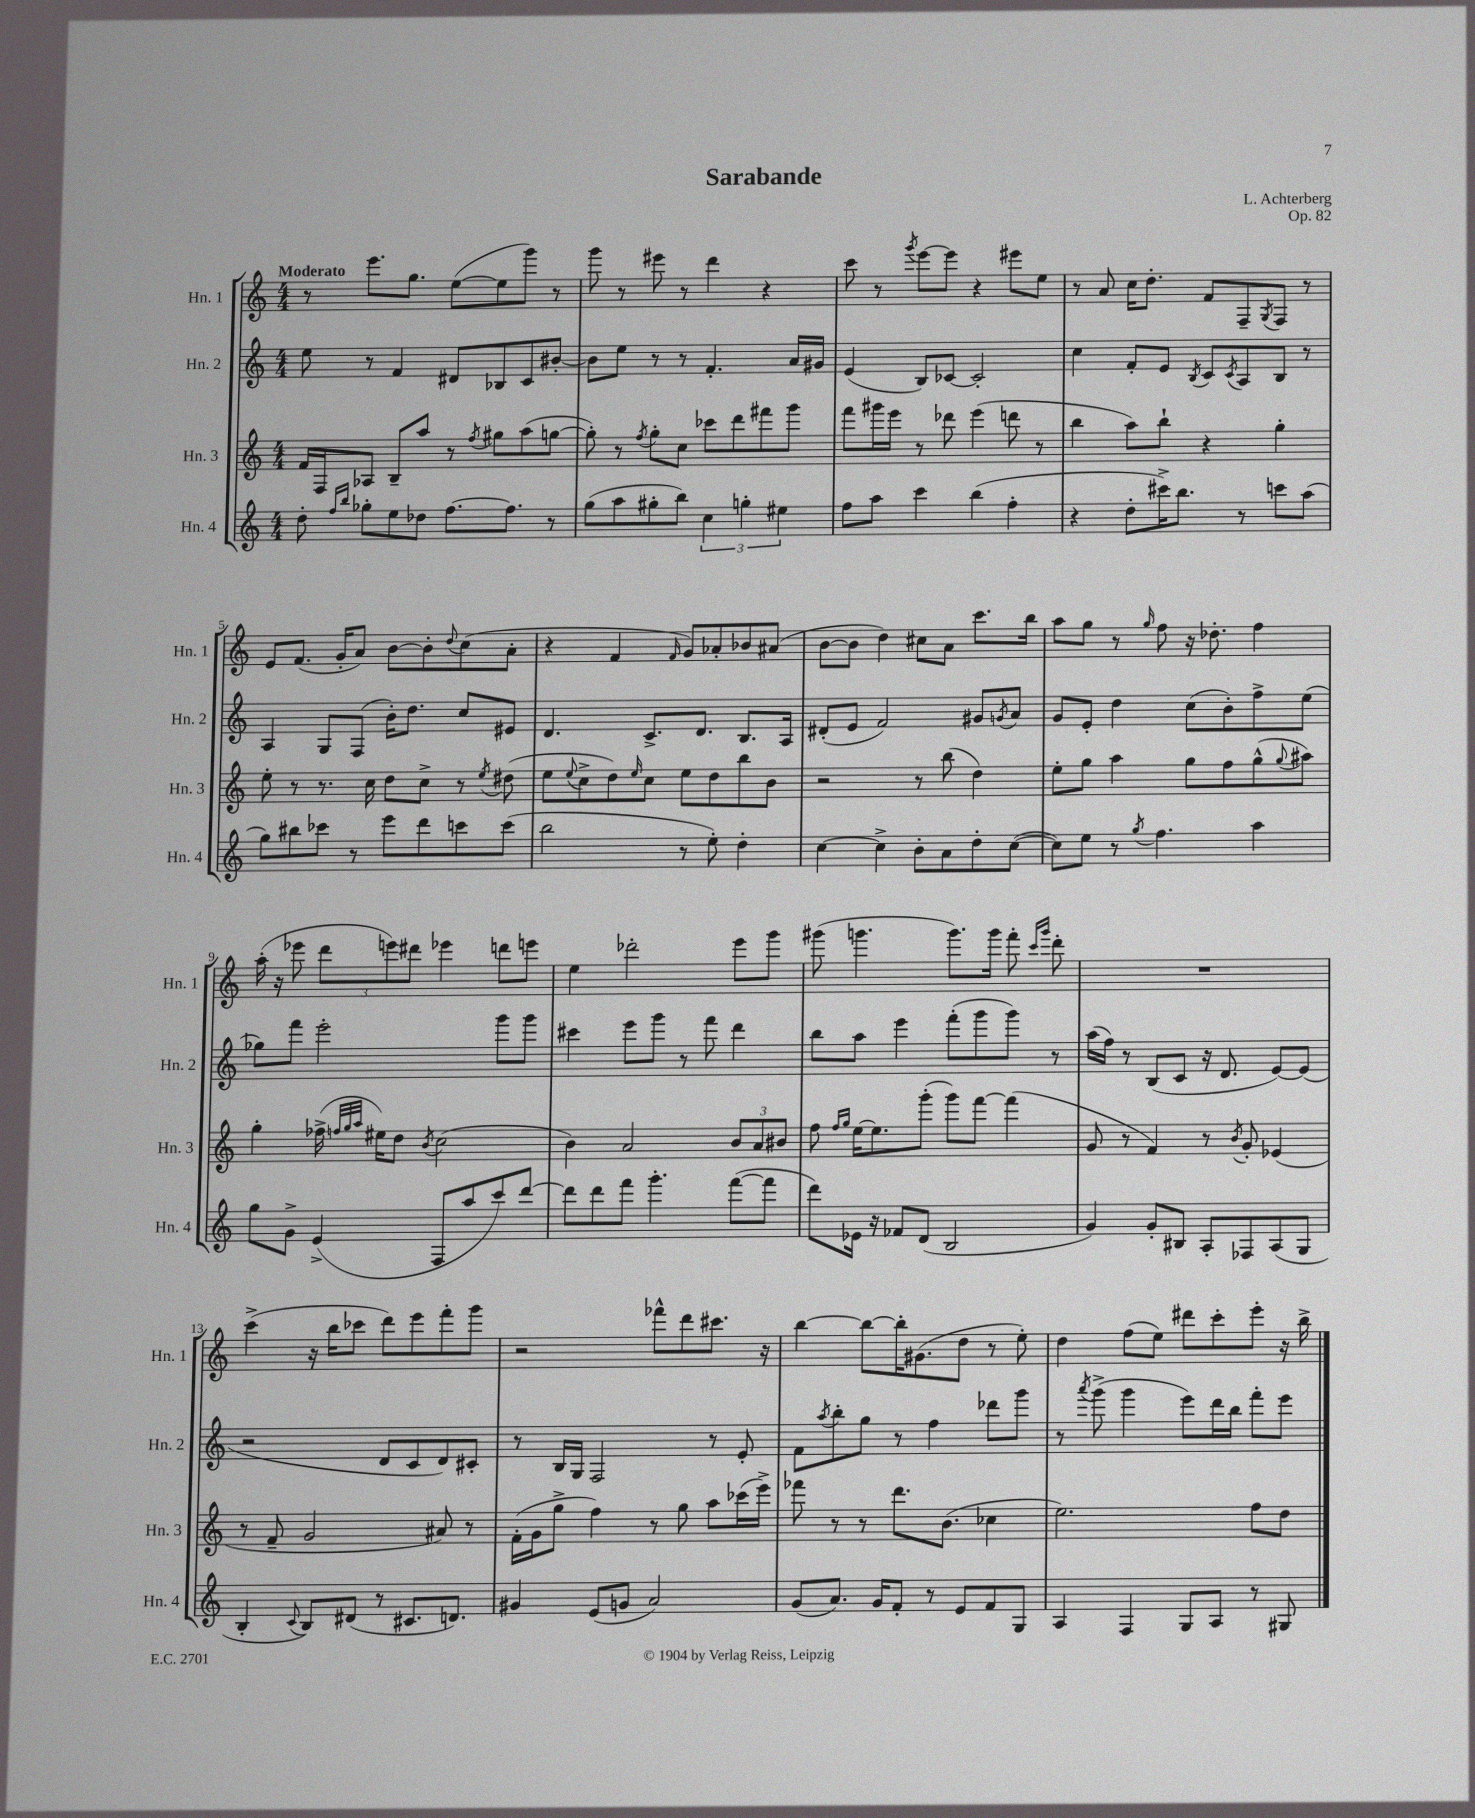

**kern	**kern	**kern	**kern
*staff4	*staff3	*staff2	*staff1
*clefG2	*clefG2	*clefG2	*clefG2
*k[]	*k[]	*k[]	*k[]
*M4/4	*M4/4	*M4/4	*M4/4
8dd'	16f	8ee	8r
.	16F	.	.
16qqff	.	.	.
16qqbb	.	.	.
8gg-'	8A-	8r	8.eee
8ee	8B~	4f	.
.	.	.	8.gg
8dd-	8aa	.	.
[8.ff	8r	8d#	([8ee
.	8qff	.	.
.	8gg#	8B-	8ee]
8.ff]	.	.	.
.	(8aa	8c	8ggg)
8r	[8gg	[8b#'	8r
=	=	=	=
(8gg	8gg'])	8b#]	8ggg
8aa	8r	8ee	8r
.	8qff	.	.
8gg#'	8gg'	8r	8eee#
8bb)	8cc	8r	8r
6cc	8ccc-	4.f'	4ddd
.	8ddd	.	.
6gg'	.	.	.
.	8fff#	.	4r
6ee#	.	.	.
.	8ggg	16a	.
.	.	16g#	.
=	=	=	=
8ff	8fff	(4e	8ccc
8aa	16ggg#	.	8r
.	16eee	.	.
.	.	.	8qggg
4ccc	8r	8B)	[8eee
.	8ddd-	[8c-	8eee]
(4bb	(4eee	2c-']	4r
4ff'	8ddd	.	8eee#
.	8r	.	8ee
=	=	=	=
4r	4bb	4cc	8r
.	.	.	8a
8dd'	8aa)	8f'	16cc
.	.	.	8.dd'
16ccc#^)	8bb`	8e	.
8.bb	.	.	.
.	.	8qB	.
.	4r	8c	8f
.	.	8qc	.
8r	.	8A	8F~
.	.	.	8qG
8ccc	4gg'	8B	8F
(8aa	.	8r	8r
=	=	=	=
8gg)	8ee'	4A	8e
8bb#	8r	.	(8.f
8ccc-	8.r	8G	.
.	.	.	16g'
8r	.	(8F	8a)
.	16cc	.	.
8eee	8dd	16b')	[8b
.	.	8.dd	.
8ddd	8cc^	.	8b']
.	.	.	8qqdd
8ccc	8r	8cc	(8cc
.	8qee	.	.
(8ccc	(8dd#	8e#	8a'
=	=	=	=
2bb	8ee	4.d	4r
.	8qqee	.	.
.	8cc^	.	.
.	8dd)	.	4f
.	16qqee	.	.
.	8cc	8.c^	.
.	.	.	16qqf
8r	8ee	.	8g)
.	.	8.d	.
8ee')	8dd	.	8a-'
4dd'	8bb	8.B	8b-
.	8b	.	(8a#
.	.	16A	.
=	=	=	=
[4cc	2r	(8d#'	[8b
.	.	8e	8b]
4cc^]	.	2f)	4dd)
8b'	8r	.	8cc#
8a	(8bb	.	8a
8dd'	4dd)	8g#	8.ccc
.	.	8qg	.
([8cc	.	8a	.
.	.	.	16bb
=	=	=	=
8cc])	8ee'	8g	8aa
8ee	8gg	8e'	8gg
8r	4aa	4dd	8r
8qgg	.	.	16qqgg
4.ff	.	.	8ff
.	8gg	(8cc	16r
.	.	.	8.dd-'
.	8ff	8b')	.
4aa	(8gg^^	8ff^	4ff
.	8qqgg	.	.
.	8aa#)	(8ee	.
=	=	=	=
8gg	4gg'	8gg-)	(16aa'
.	.	.	16r
8g^	.	8fff	8eee-
(4e^	(16ff-^	2eee'	12ddd
.	32qqff	.	.
.	32qqgg	.	.
.	32qqaa	.	.
.	16ee#)	.	.
.	.	.	12eee)
.	8dd	.	.
.	.	.	12ddd#
.	8qb	.	.
8F	(2cc	.	4eee-
8aa	.	.	.
8ccc)	.	8ggg	8ddd
[8ddd	.	8ggg	8eee
=	=	=	=
8ddd]	4b)	4ccc#	4ee
8ddd	.	.	.
8fff	2a	8eee	2ddd-'
4.ggg'	.	8ggg	.
.	.	8r	.
.	.	8fff	.
([8fff	12b	4ddd	8eee
.	12a	.	.
8fff]	.	.	8ggg
.	12b#	.	.
=	=	=	=
8ddd)	8ff	8bb	(8ggg#
.	16qqff	.	.
.	16qqgg	.	.
16e-	[16ee	8aa	4.ggg
16r	8.ee]	.	.
8f-	.	4eee	.
(8d	(8ggg'	.	.
2B	8ggg)	(8fff'	8.ggg)
.	[8fff	8ggg	.
.	.	.	16ggg
.	(4fff]	8ggg)	8fff'
.	.	.	16qqccc
.	.	.	16qqggg
.	.	8r	8ddd'
=	=	=	=
4g)	8g	(16aa	1r
.	.	16ff)	.
.	8r	8r	.
8g'	4f)	(8B	.
8B#	.	8c	.
8A'	8r	16r	.
.	.	8.d	.
.	8qb	.	.
8F-	8g'	.	.
(8A	(4e-	[8e)	.
8G	.	(8e]	.
=	=	=	=
4B'	8r	2r	(4ccc^
.	8f~	.	.
8qqc	.	.	.
8B)	2g	.	16r
.	.	.	16bb
(8d#	.	.	8ccc-
8r	.	8d	8ddd)
8.c#	.	8c	8eee
.	8a#)	8d)	8fff'
8.d)	.	.	.
.	8r	8c#'	8ggg
=	=	=	=
4g#	(16f'	8r	2r
.	16g	.	.
.	8gg^	16B	.
.	.	16G	.
(8e	4ff)	2F	.
8g	.	.	.
2a)	8r	.	8fff-^^
.	8gg	.	8ddd
.	8aa	8r	8.ccc#
.	(16ccc-	8e'	.
.	16eee^)	.	16r
=	=	=	=
(8g	8fff-	8f	[4bb
.	.	8qaa	.
8.a)	8r	8bb'	.
.	8r	8gg	8bb_
16g	.	.	.
8f'	8.ddd	8r	16bb']
.	.	.	(8.g#
8r	.	4ff	.
.	(8.b	.	.
8e	.	.	8dd
8f	4cc-	8ddd-	8r
8G	.	8ggg	8ee')
=	=	=	=
4A	2.ee)	8r	4dd
.	.	8qaaa	.
.	.	(8ggg^	.
4F	.	4ggg	(8ff
.	.	.	8ee)
8G	.	8eee)	8ddd#
8A	.	16ddd	8ccc'
.	.	16bb	.
8r	8ff	8fff'	8eee'
8G#	8dd	8eee	16r
.	.	.	16bb^
==	==	==	==
*-	*-	*-	*-
